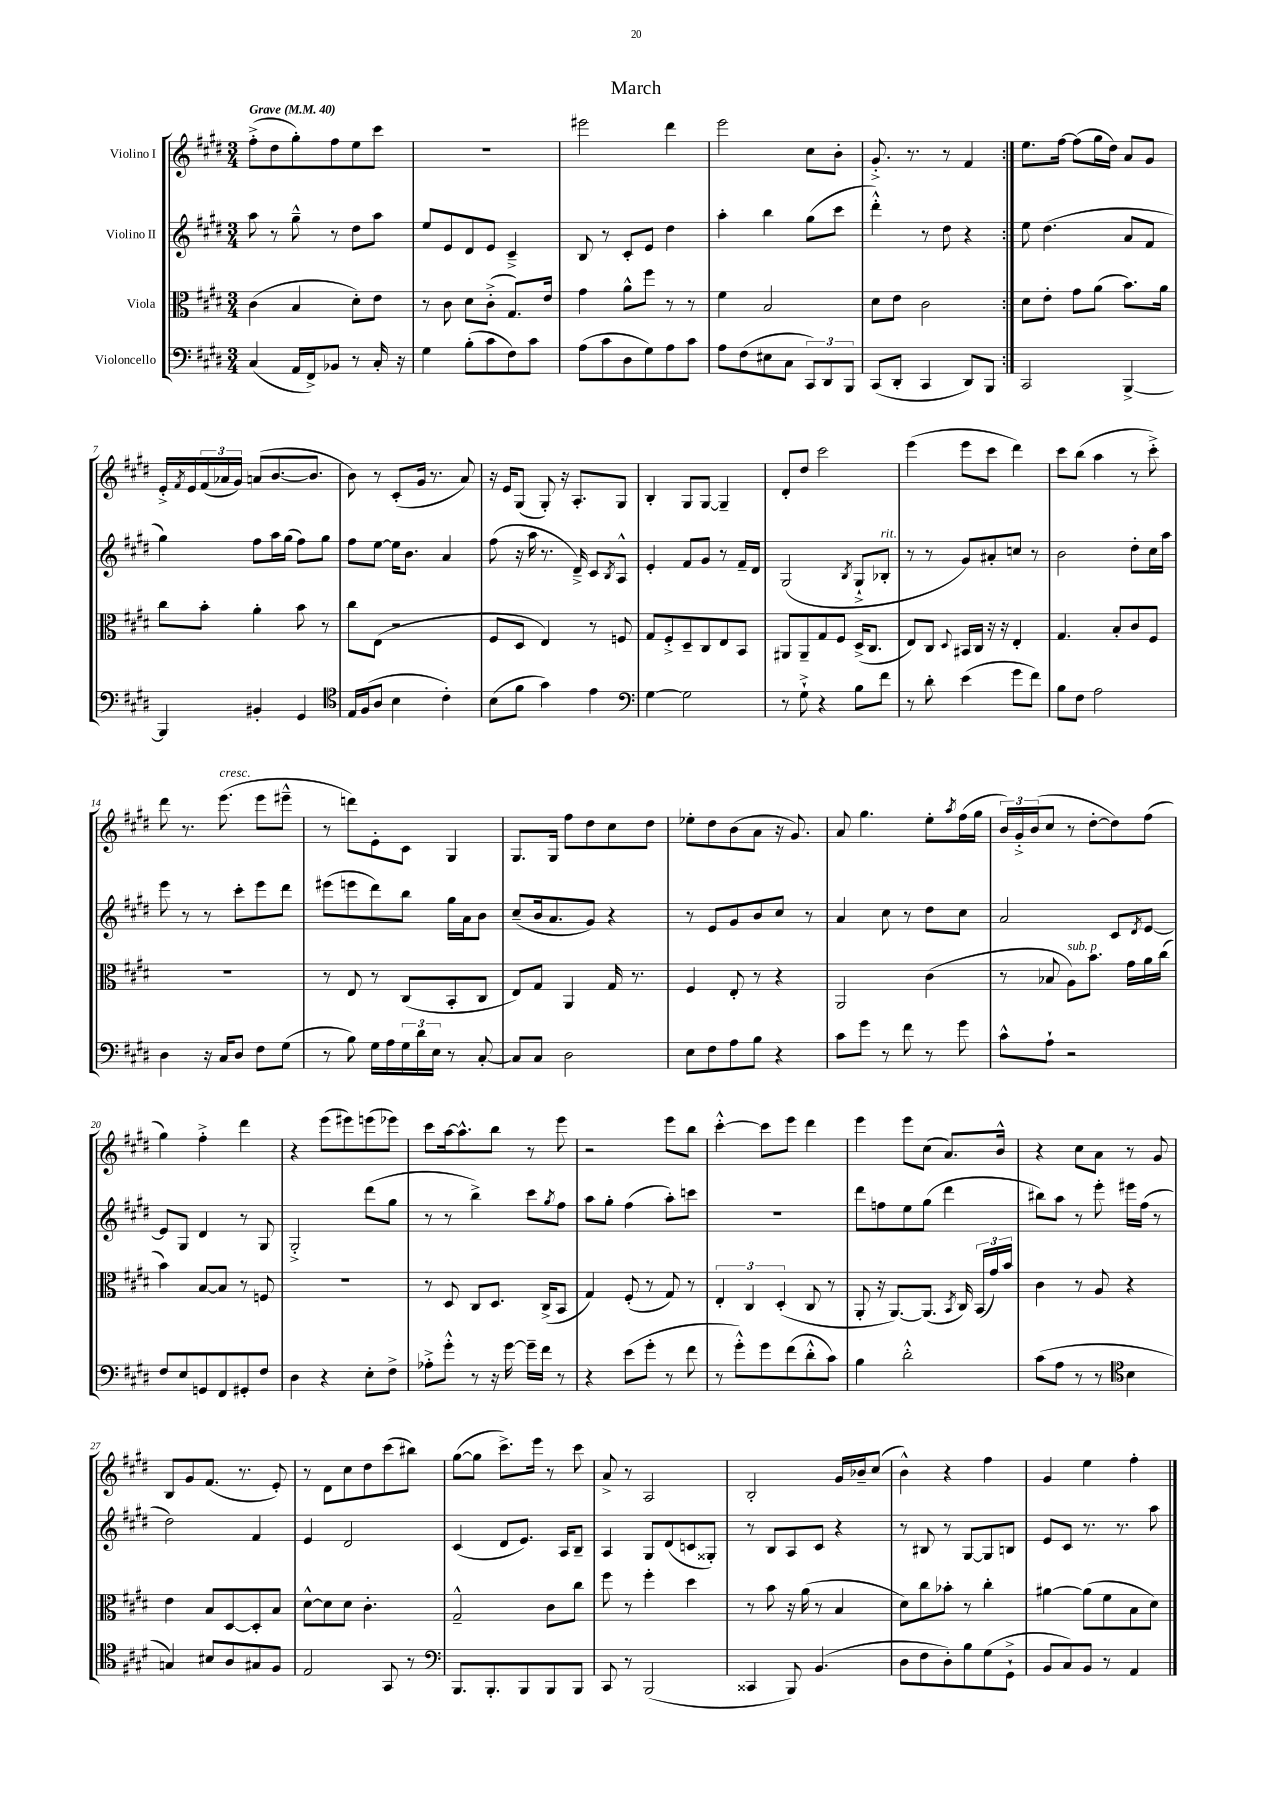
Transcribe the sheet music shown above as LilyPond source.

\header { title = "March" }
<<
\new StaffGroup <<
\new Staff = "s0" \with { instrumentName = "Violino I" } {
    \clef treble \key e \major \numericTimeSignature \time 3/4 \tempo "Grave" 4 = 40
    \repeat volta 2 { fis''8-.->( dis''8 gis''8-.) fis''8 e''8 cis'''8 |
    R2. |
    eis'''2 dis'''4 |
    e'''2 cis''8 b'8-. |
    gis'8.-.-> r8. r8 fis'4 | }
    e''8. fis''16~ fis''8( gis''16 dis''16) a'8 gis'8 |
    e'16-.-> \acciaccatura { fis'8 } e'16 \tuplet 3/2 { fis'16( aes'16 gis'16) } a'8( b'8.~ b'8. |
    b'8) r8 cis'8-.( gis'16 r8. a'8) |
    r16 e'16 gis8( gis8-.) r16 a8.-. gis8 |
    b4-. gis8 gis8~ gis4-- |
    dis'8-. dis''8 cis'''2 |
    e'''4( e'''8 cis'''8 dis'''4) |
    cis'''8 b''8( a''4 r8 cis'''8-.->) |
    dis'''8 r8. e'''8.^\markup { \italic "cresc." }( e'''8 eis'''8---^ |
    r8 d'''8) e'8-. cis'8 gis4 |
    gis8. gis16 fis''8 dis''8 cis''8 dis''8 |
    ees''8-. dis''8 b'8( a'8 r16 gis'8.) |
    a'8 gis''4. e''8-. \acciaccatura { a''8 } fis''16( gis''16 |
    \tuplet 3/2 { b'16) gis'16-.-> b'16( } cis''8 r8 dis''8~-. dis''8) fis''8( |
    gis''4) fis''4-.-> dis'''4 |
    r4 e'''8( eis'''8) e'''8( ees'''8) |
    cis'''8 a''16~ a''8.-^ b''8 r8 e'''8 |
    r2 e'''8 b''8 |
    cis'''4~-.-^ cis'''8 e'''8 dis'''4 |
    e'''4 e'''8 cis''8( a'8.) b'16-^ |
    r4 cis''8 a'8 r8 gis'8 |
    b8 gis'8 fis'8.( r8. e'8-.) |
    r8 dis'8 cis''8 dis''8 cis'''8( bis''8) |
    gis''8~( gis''8 cis'''8.->) e'''16 r8 cis'''8 |
    a'8-> r8 a2 |
    b2-. gis'16 bes'16-- cis''8( |
    b'4-^) r4 fis''4 |
    gis'4 e''4 fis''4-. \bar "|." |
}
\new Staff = "s1" \with { instrumentName = "Violino II" } {
    \clef treble \key e \major \numericTimeSignature \time 3/4
    \repeat volta 2 { a''8 r8 gis''8---^ r8 dis''8 a''8 |
    e''8 e'8 dis'8 e'8 cis'4---> |
    b8 r8 cis'8-. e'8 dis''4 |
    a''4-. b''4 gis''8( cis'''8 |
    dis'''4-.-^) r8 dis''8 r4 | }
    e''8 dis''4.( a'8 fis'8 |
    gis''4) fis''8 a''16 gis''16( fis''8) gis''8 |
    fis''8 e''8~ e''16 b'8. a'4 |
    fis''8( r16 a''16 r8. dis'16--->) cis'8 \acciaccatura { b8 } a8-^ |
    e'4-. fis'8 gis'8 r8 fis'16-- dis'16 |
    gis2( \acciaccatura { b8 } gis8-!-> bes8-.^\markup { \italic "rit." } |
    r8 r8 gis'8) ais'8-. c''8 r8 |
    b'2 dis''8-. cis''16 a''16 |
    e'''8 r8 r8 cis'''8-. e'''8 dis'''8 |
    eis'''8( e'''8 dis'''8) b''8 gis''16 a'16 b'8 |
    cis''8--( b'16 a'8. gis'8) r4 |
    r8 e'8 gis'8 b'8 cis''8 r8 |
    a'4 cis''8 r8 dis''8 cis''8 |
    a'2 cis'8 \acciaccatura { dis'8 } e'8~ |
    e'8 gis8 dis'4 r8 gis8 |
    gis2-.-> dis'''8( gis''8 |
    r8 r8 b''4->) cis'''8 \acciaccatura { gis''8 } fis''8 |
    a''8 gis''8-. fis''4( a''8-.) c'''8 |
    R2. |
    dis'''8 f''8 e''8 gis''8( dis'''4 |
    bis''8) a''8 r8 e'''8-. eis'''16 fis''16( r8 |
    dis''2) fis'4 |
    e'4 dis'2 |
    cis'4( dis'8 e'8.) a16 b8-- |
    a4 gis8 dis'8( c'8 gisis8-.) |
    r8 b8 a8 cis'8 r4 |
    r8 bis8 r8 gis8~ gis8 b8 |
    e'8 cis'8 r8. r8. a''8 \bar "|." |
}
\new Staff = "s2" \with { instrumentName = "Viola" } {
    \clef alto \key e \major \numericTimeSignature \time 3/4
    \repeat volta 2 { cis'4( b4 dis'8-.) e'8 |
    r8 cis'8 dis'8 cis'8-.->( gis8.) e'16 |
    gis'4 a'8-^ fis''8 r8 r8 |
    fis'4 b2 |
    dis'8 e'8 cis'2 | }
    dis'8 e'8-. gis'8 a'8( b'8.) a'16 |
    cis''8 b'8-. a'4-. b'8 r8 |
    cis''8 e8( r2 |
    fis8 dis8 e4) r8 f8 |
    gis8 fis8-.-> dis8-- cis8 e8 b,8 |
    ais,8 ais,8-- gis8 fis8 dis16->( cis8. |
    e8) cis8 \appoggiatura { dis8 } bis,16 cis16 r16 r16 e4-. |
    gis4. b8-. cis'8 fis8 |
    R2. |
    r8 e8 r8 cis8( b,8-. cis8 |
    e8) gis8 a,4 gis16 r8. |
    fis4 e8-. r8 r4 |
    a,2 cis'4( |
    r8 bes8 a8^\markup { \italic "sub. p" }) b'8. gis'16 a'16 cis''16( |
    b'4) b8~ b8 r8 f8 |
    R2. |
    r8 dis8 cis8 dis8. cis16->( b,8 |
    gis4) fis8-.( r8 gis8) r8 |
    \tuplet 3/2 { e4-. cis4 dis4-.( } cis8 r8 |
    a,8-. r16 a,8.~) a,8.( \acciaccatura { b,8 } cis16) \tuplet 3/2 { b,16( gis'16) b'16 } |
    cis'4 r8 a8 r4 |
    e'4 b8 dis8~ dis8-. b8 |
    dis'8~-^ dis'8 dis'8 cis'4.-. |
    gis2---^ cis'8 cis''8 |
    fis''8 r8 fis''4-. dis''4 |
    r8 b'8 r16 a'16( r8 b4 |
    dis'8) cis''8 bes'8-. r8 cis''4-. |
    ais'4~ ais'8( fis'8 b8 dis'8) \bar "|." |
}
\new Staff = "s3" \with { instrumentName = "Violoncello" } {
    \clef bass \key e \major \numericTimeSignature \time 3/4
    \repeat volta 2 { cis4( a,16 fis,16->) bes,8 r8 cis16-. r16 |
    gis4 b8-.( cis'8 fis8) cis'8 |
    a8( cis'8 dis8 gis8) a8 cis'8 |
    a8 fis8( eis8 cis8 \tuplet 3/2 { cis,8) dis,8 b,,8 } |
    cis,8( dis,8-. cis,4 dis,8) b,,8 | }
    cis,2 b,,4~-> |
    b,,4 bis,4-. gis,4 |
    \clef tenor e16 fis16( a8 b4 cis'4-.) |
    b8( fis'8 gis'4) e'4 |
    \clef bass gis4~ gis2 |
    r8 gis8-!-> r4 b8 fis'8 |
    r8 dis'8-. e'4( gis'8 fis'8) |
    b8 fis8 a2 |
    dis4 r16 cis16 dis8 fis8 gis8( |
    r8 b8) gis16 a16 \tuplet 3/2 { gis16 dis'16 e16 } r8 cis8~-. |
    cis8 cis8 dis2 |
    e8 fis8 a8 b8 r4 |
    cis'8 gis'8 r8 fis'8 r8 gis'8 |
    cis'8-^ a8-! r2 |
    fis8 e8 g,8 fis,8 gis,8-. fis8 |
    dis4 r4 e8-. fis8-> |
    aes8-.-> gis'8-.-^ r8 r16 gis'16~ gis'16-- fis'16 r8 |
    r4 e'8( gis'8-. r8 fis'8 |
    r8 gis'8-.-^) gis'8 fis'8( dis'8-.-^ cis'8) |
    b4 dis'2-.-^ |
    cis'8( a8 r8 r8 \clef tenor b4 |
    g4) bis8 a8 gis8 fis8 |
    e2 gis,8 r8 |
    \clef bass b,,8. b,,8.-. b,,8 b,,8 b,,8 |
    cis,8 r8 b,,2( |
    cisis,4 b,,8) b,4.( |
    dis8 fis8 dis8-.) b8 gis8( gis,8-!-> |
    b,8 cis8) b,8 r8 a,4 \bar "|." |
}
>>
>>
